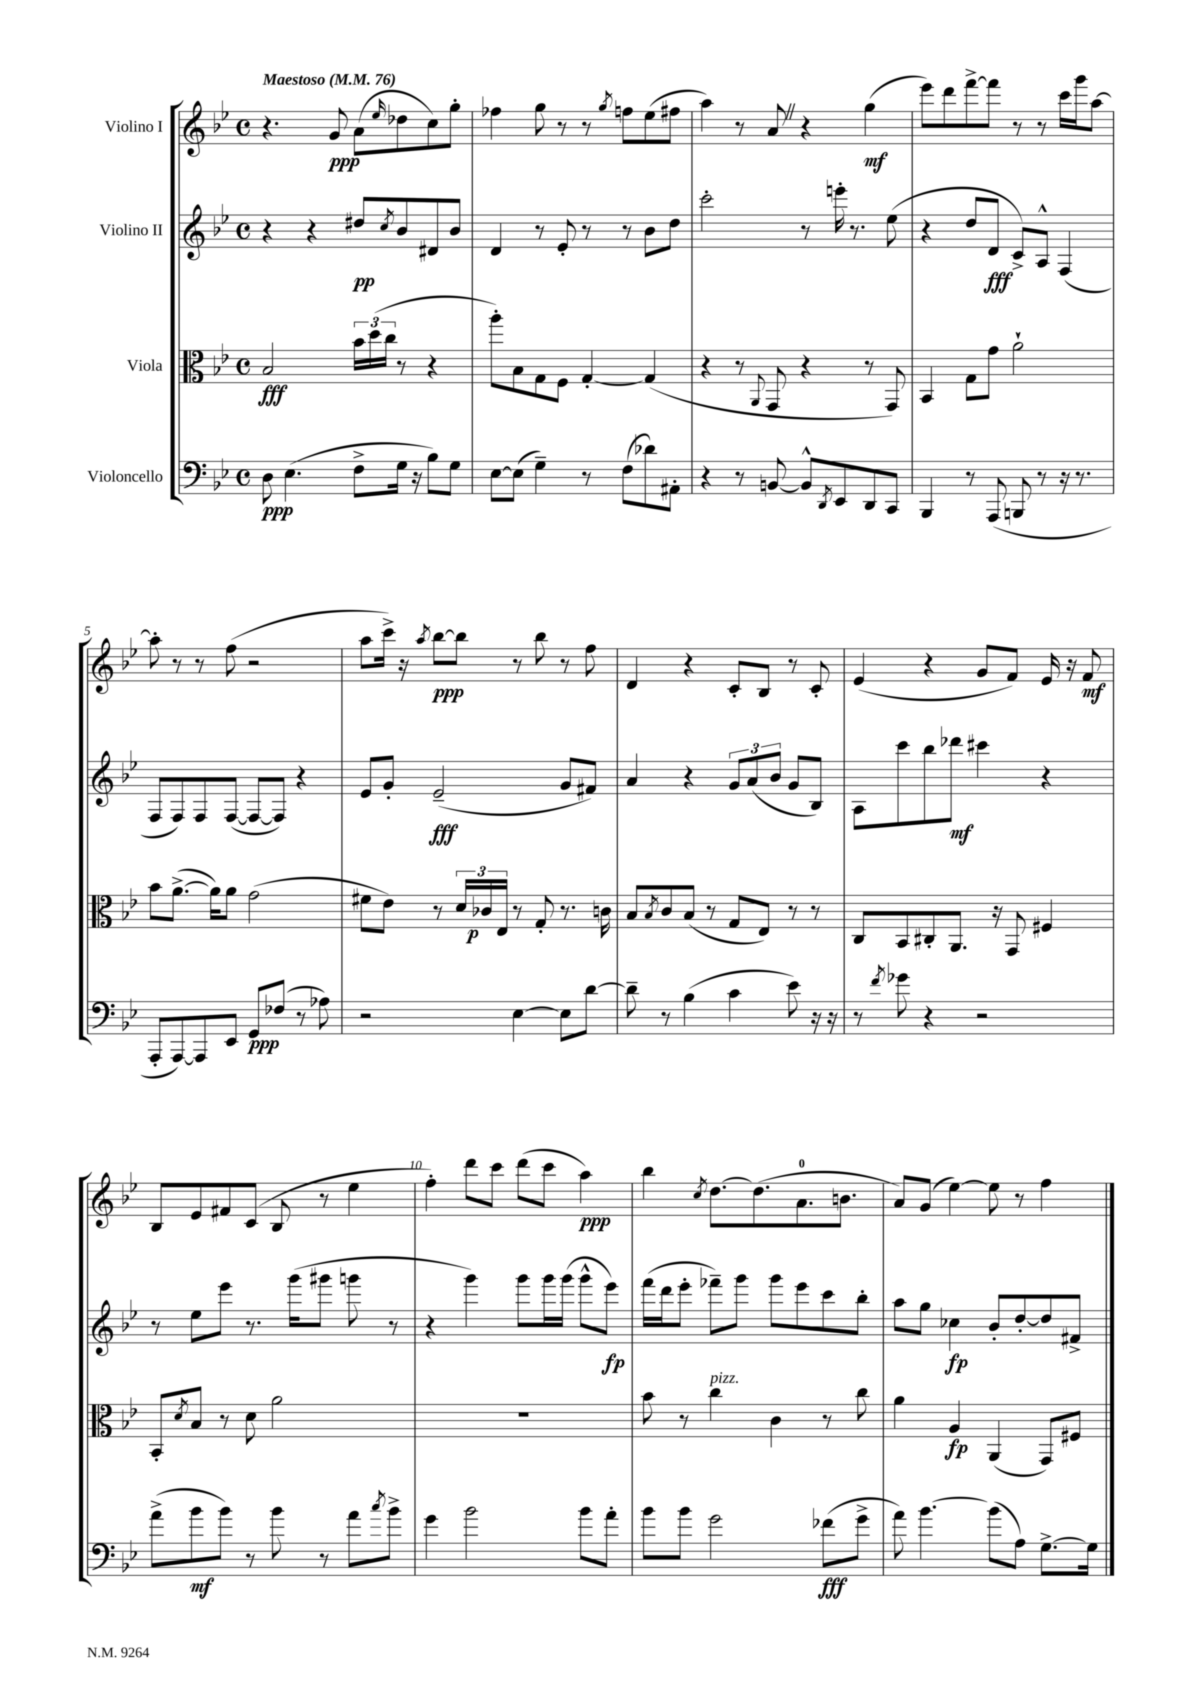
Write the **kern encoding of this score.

**kern	**dynam	**kern	**dynam	**kern	**dynam	**kern	**dynam
*part4	*part4	*part3	*part3	*part2	*part2	*part1	*part1
*staff4	*staff4	*staff3	*staff3	*staff2	*staff2	*staff1	*staff1
*I"Violoncello	*	*I"Viola	*	*I"Violino II	*	*I"Violino I	*
*clefF4	*	*clefC3	*	*clefG2	*	*clefG2	*
*k[b-e-]	*	*k[b-e-]	*	*k[b-e-]	*	*k[b-e-]	*
*M4/4	*	*M4/4	*	*M4/4	*	*M4/4	*
*met(c)	*	*met(c)	*	*met(c)	*	*met(c)	*
*MM76	*	*MM76	*	*MM76	*	*MM76	*
=1	=1	=1	=1	=1	=1	=1	=1
!	!	!	!	!	!	!LO:TX:a:B:t=Maestoso	!
8D\	ppp	2B-/	fff	4r	.	4.r	.
(4.E-\	.	.	.	.	.	.	.
.	.	.	.	4r	.	.	.
.	.	.	.	.	.	8g/	ppp
8F^\L	.	24b-\LL	.	8dd#X/L	pp	(8a\L	.
.	.	(24dd\	.	.	.	.	.
.	.	24cc\JJ	.	.	.	.	.
.	.	.	.	8qcc/	.	16qqee-/	.
16G\Jk	.	8r	.	8b-/	.	8dd-X\	.
16r	.	.	.	.	.	.	.
8B-\L)	.	4r	.	8d#X/	.	8cc\)	.
8G\J	.	.	.	8b-/J	.	8gg'\J	.
=2	=2	=2	=2	=2	=2	=2	=2
[8E-\L	.	8aa'\L)	.	4d/	.	4ff-X\	.
(8E-\J]	.	8B-\	.	.	.	.	.
4G~\)	.	8G\	.	8r	.	8gg\	.
.	.	8F\J	.	8e-'/	.	8r	.
8r	.	[4G'/	.	8r	.	8r	.
.	.	.	.	.	.	8qgg/	.
(8F\L	.	.	.	8r	.	8ffn\L	.
8d-X\)	.	(4G/]	.	8b-\L	.	(8ee-\	.
8AA#X'\J	.	.	.	8dd\J	.	8ff#X\J	.
=3	=3	=3	=3	=3	=3	=3	=3
4r	.	4r	.	2ccc'\	.	4aa\)	.
8r	.	8r	.	.	.	8r	.
.	.	8qqAA/	.	.	.	.	.
[8BBn/	.	8GG/	.	.	.	8aZ/	.
8BB^^/L]	.	4r	.	8r	.	4r	.
8qDD/	.	.	.	.	.	.	.
8EE-/	.	.	.	16eeen'\	.	.	.
.	.	.	.	8.r	.	.	.
8DD/	.	8r	.	.	.	(4gg\	mf
8CC/J	.	8GG/)	.	(8ee-\	.	.	.
=4	=4	=4	=4	=4	=4	=4	=4
4BBB-/	.	4BB-/	.	4r	.	8eee-\L)	.
.	.	.	.	.	.	8ddd\	.
8r	.	8G\L	.	8dd/L	.	[8fff^\	.
(8AAA/	.	8g\J	.	8d/J	fff	8fff\J]	.
8BBBn/	.	2a`\	.	8c^/L)	.	8r	.
8r	.	.	.	8A^^/J	.	8r	.
16r	.	.	.	(4F/	.	16ccc\LL	.
8.r	.	.	.	.	.	16ggg\J	.
.	.	.	.	.	.	[8aa\J	.
!!LO:LB:g=z
=5	=5	=5	=5	=5	=5	=5	=5
8AAA'/L	.	8b-\L	.	8F/L	.	8aa'\]	.
[8AAA/)	.	([8.a^\J	.	8F/)	.	8r	.
8AAA/]	.	.	.	8F/	.	8r	.
.	.	16a\KL])	.	.	.	.	.
8EE-/J	.	8a\J	.	([8F/J	.	(8ff\	.
8GG/L	ppp	(2g\	.	8F/L_	.	2r	.
(8F-X/J	.	.	.	8F/J])	.	.	.
8r	.	.	.	4r	.	.	.
8A-X\)	.	.	.	.	.	.	.
=6	=6	=6	=6	=6	=6	=6	=6
2r	.	8f#X\L	.	8e-/L	.	8aa\L	.
.	.	8e-\J)	.	8g'/J	.	16ccc^\Jk)	.
.	.	.	.	.	.	16r	.
.	.	.	.	.	.	8qaa/	.
.	.	8r	.	(2e-~/	fff	[8bb-\L	ppp
.	.	24d/LL	.	.	.	8bb-\J]	.
.	.	24c-X/	p	.	.	.	.
.	.	24E-/JJ	.	.	.	.	.
[4E-\	.	8r	.	.	.	8r	.
.	.	8G'/	.	.	.	8bb-\	.
8E-\L]	.	8.r	.	8g/L	.	8r	.
[8d\J	.	.	.	8f#X/J)	.	8ff\	.
.	.	16cn\	.	.	.	.	.
=7	=7	=7	=7	=7	=7	=7	=7
8d~\]	.	8B-/L	.	4a/	.	4d/	.
.	.	8qB-/	.	.	.	.	.
8r	.	8c/	.	.	.	.	.
(4B-\	.	(8B-/J	.	4r	.	4r	.
.	.	8r	.	.	.	.	.
4c\	.	8G/L	.	12g/L	.	8c'/L	.
.	.	.	.	(12a/	.	.	.
.	.	8E-/J)	.	.	.	8B-/J	.
.	.	.	.	12b-/J	.	.	.
8e-\)	.	8r	.	8g/L	.	8r	.
16r	.	8r	.	8B-/J)	.	8c'/	.
16r	.	.	.	.	.	.	.
=8	=8	=8	=8	=8	=8	=8	=8
8r	.	8C/L	.	8A\L	.	(4e-/	.
8qf/	.	.	.	.	.	.	.
8g-X\	.	8BB-/	.	8ccc\	.	.	.
4r	.	8C#X'/	.	8bb-\	.	4r	.
.	.	8.AA/J	.	8ddd-X\J	mf	.	.
2r	.	.	.	4ccc#X\	.	8g/L	.
.	.	16r	.	.	.	.	.
.	.	8GG/	.	.	.	8f/J)	.
.	.	4F#X/	.	4r	.	16e-/	.
.	.	.	.	.	.	16r	.
.	.	.	.	.	.	8f/	mf
!!LO:LB:g=z
=9	=9	=9	=9	=9	=9	=9	=9
(8a^\L	.	8BB-'/L	.	8r	.	8B-/L	.
.	.	8qd/	.	.	.	.	.
8b-\	mf	8B-/J	.	8ee-\L	.	8e-/	.
8b-\J)	.	8r	.	8eee-\J	.	8f#X/	.
8r	.	8d\	.	8.r	.	(8c/J	.
8b-\	.	2a\	.	.	.	8B-/	.
.	.	.	.	(16ggg\KL	.	.	.
8r	.	.	.	8ggg#X\J	.	8r	.
8a\L	.	.	.	8gggn\	.	4ee-\	.
8qcc/	.	.	.	.	.	.	.
8b-^\J	.	.	.	8r	.	.	.
=10	=10	=10	=10	=10	=10	=10	=10
4g\	.	1r	.	4r	.	4ff'\)	.
2b-\	.	.	.	4ggg\)	.	8ddd\L	.
.	.	.	.	.	.	8ccc\J	.
.	.	.	.	8ggg\L	.	(8ddd\L	.
.	.	.	.	16ggg\L	.	8ccc\J	.
.	.	.	.	(16ggg\JJ	.	.	.
8b-\L	.	.	.	8ggg^^\L	.	4aa\)	ppp
8a'\J	.	.	.	8eee-\J)	fp	.	.
=11	=11	=11	=11	=11	=11	=11	=11
8b-\L	.	8b-\	.	(16fff\LL	.	4bb-\	.
.	.	.	.	16ddd\J	.	.	.
8b-\J	.	8r	.	8eee-'\J	.	.	.
.	.	.	.	.	.	8qcc/	.
!	!	!LO:TX:a:i:t=pizz.	!	!	!	!	!
2g\	.	4cc\	.	8fff-X~\L)	.	[8.dd\L	.
.	.	.	.	8ggg\J	.	.	.
.	.	.	.	.	.	(8.dd\]	.
.	.	4c\	.	8ggg\L	.	.	.
.	.	.	.	8eee-\	.	8.a\	.
(8f-X\L	fff	8r	.	8ccc\	.	.	.
.	.	.	.	.	.	8.bn\J	.
8g^\J	.	8cc\	.	8bb-'\J	.	.	.
=12	=12	=12	=12	=12	=12	=12	=12
8a\)	.	4a\	.	8aa\L	.	8a/L)	.
[4.b-\	.	.	.	8gg\J	.	(8g/J	.
.	.	4A/	fp	4cc-X\	fp	[4ee-\)	.
(8b-\L]	.	(4AA/	.	8b-'/L	.	8ee-\]	.
8A\J)	.	.	.	[8dd'/	.	8r	.
[8.G^\L	.	8GG/L)	.	8dd/]	.	4ff\	.
.	.	8F#X/J	.	8f#X^/J	.	.	.
16G\Jk]	.	.	.	.	.	.	.
==	==	==	==	==	==	==	==
*-	*-	*-	*-	*-	*-	*-	*-
